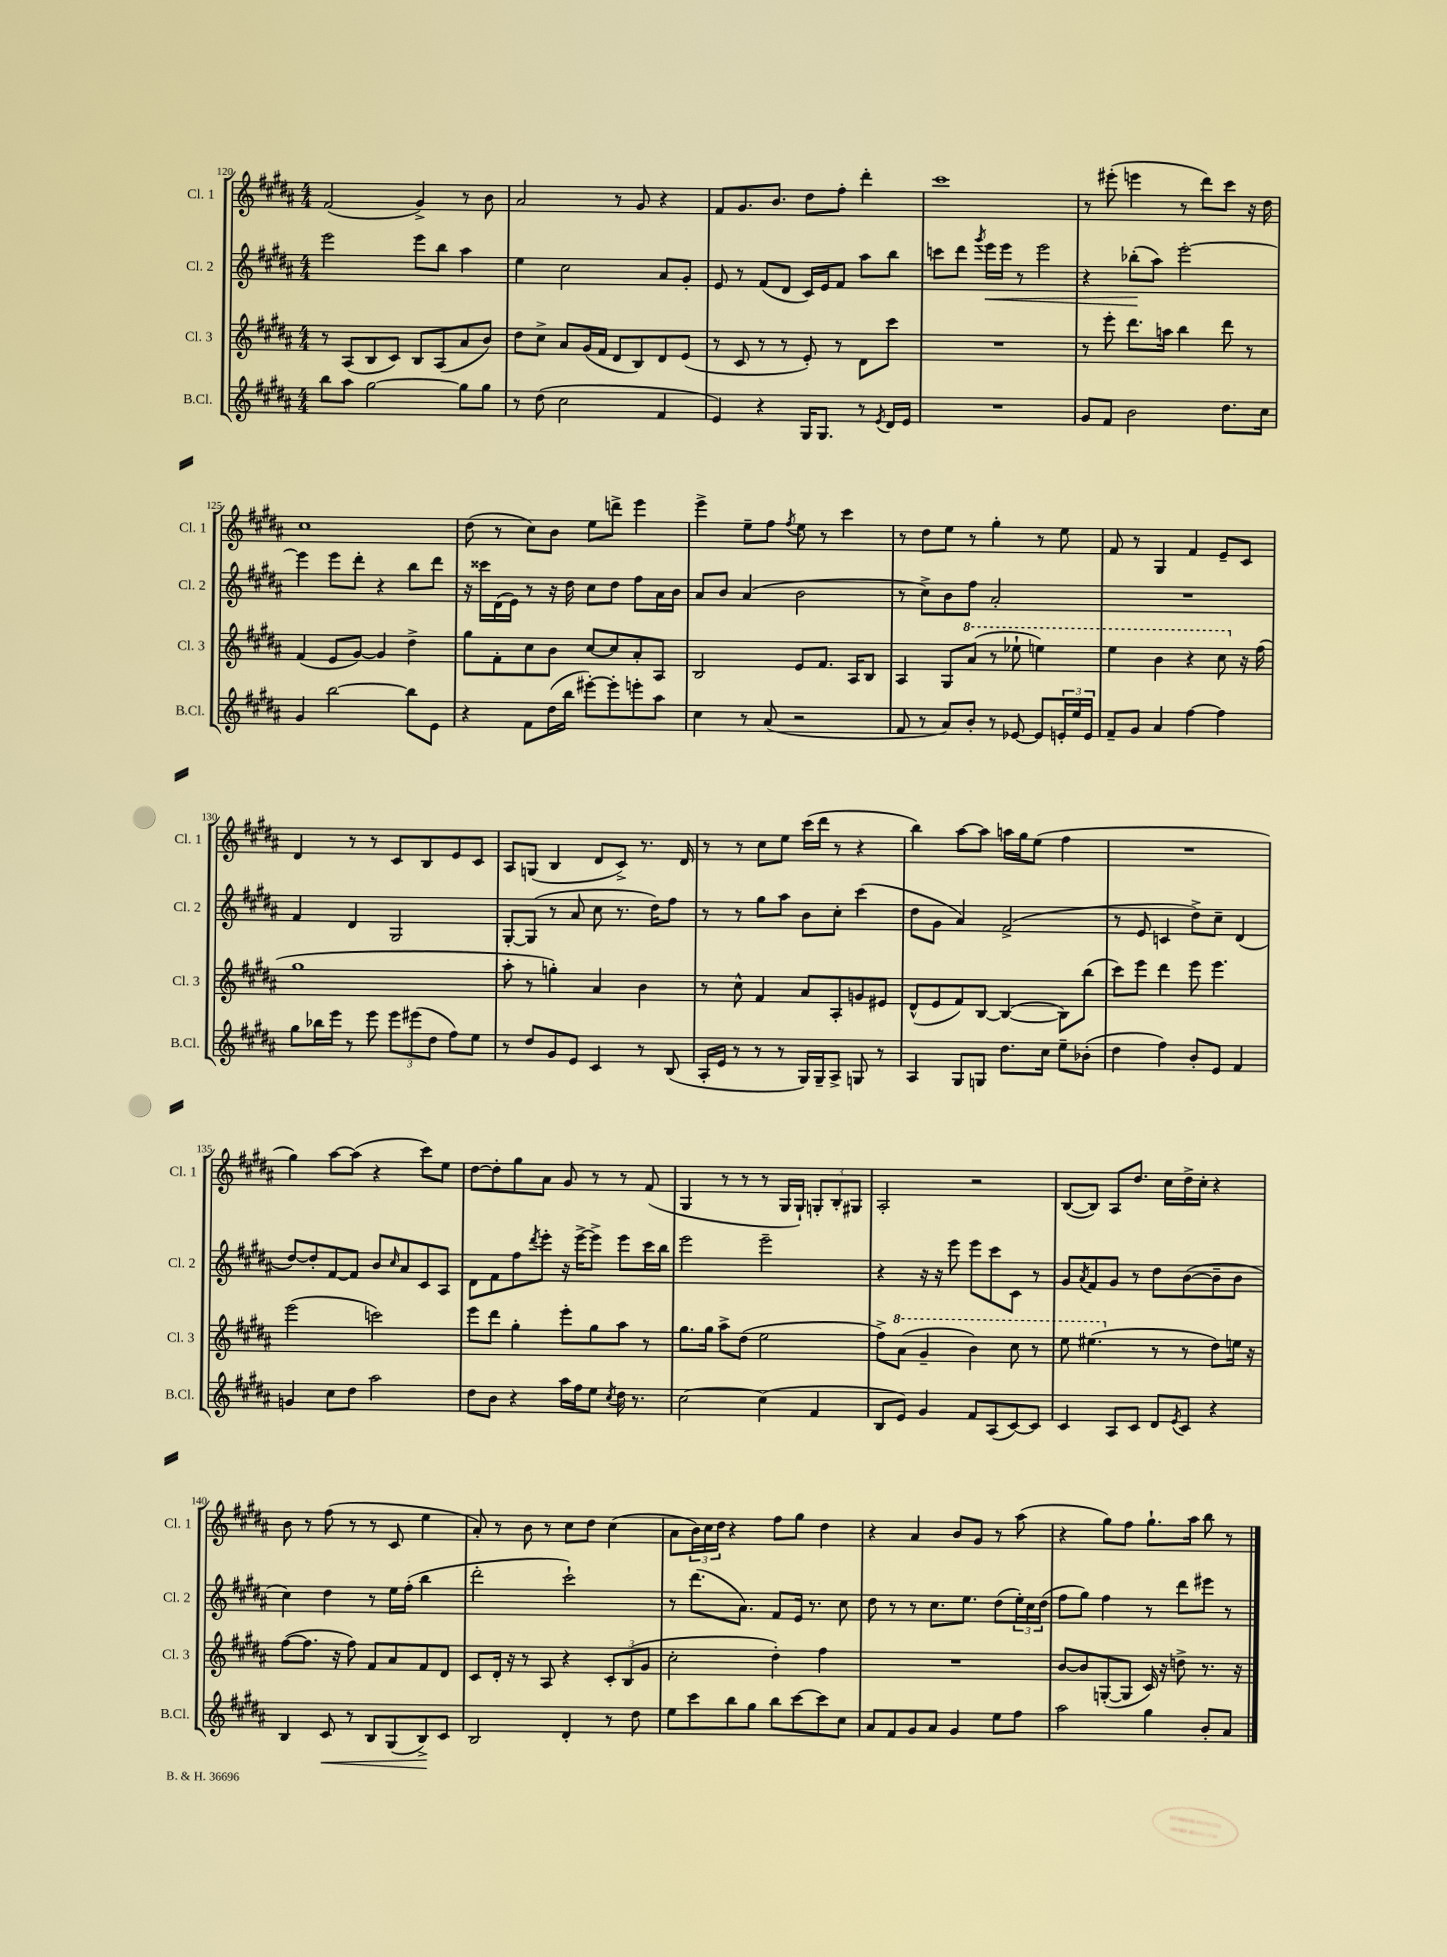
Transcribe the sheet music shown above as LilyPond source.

<<
\new StaffGroup <<
\new Staff = "s0" \with { instrumentName = "Cl. 1" shortInstrumentName = "Cl. 1" } {
    \clef treble \key b \major \numericTimeSignature \time 4/4
    fis'2( gis'4->) r8 b'8 |
    ais'2 r8 gis'8 r4 |
    fis'8 gis'8. b'8. dis''8 fis''8-. dis'''4-. |
    cis'''1 |
    r8 eis'''8-.( e'''4 r8 dis'''8) cis'''8 r16 dis''16 |
    cis''1 |
    dis''8( r8 cis''8) b'8 e''8 d'''8-> e'''4 |
    e'''4-> e''8-- fis''8 \acciaccatura { fis''8 } e''8 r8 cis'''4 |
    r8 dis''8 e''8 r8 gis''4-. r8 e''8 |
    fis'8 r8 gis4 fis'4 e'8-- cis'8 |
    dis'4 r8 r8 cis'8 b8 e'8 cis'8 |
    ais8 g8( b4 dis'8 cis'8->) r8. dis'16 |
    r8 r8 cis''8 e''8 cis'''16( dis'''16 r8 r4 |
    b''4) ais''8~ ais''8 a''16 gis''16 e''8( fis''4 |
    R1 |
    gis''4) ais''8~ ais''8( r4 cis'''8) e''8 |
    dis''8~ dis''8-. gis''8 ais'8 gis'8 r8 r8 fis'8( |
    gis4 r8 r8 r8 gis16 gis16-!) \tuplet 3/2 { g8-. b8-. gis8 } |
    ais2-. r2 |
    b8~( b8) ais8 dis''8. cis''16 dis''16-> cis''16-. r4 |
    b'8 r8 fis''8( r8 r8 cis'8 e''4 |
    ais'8-.) r8 b'8 r8 cis''8 dis''8 cis''4( |
    ais'8 \tuplet 3/2 { b'16) cis''16 dis''16 } r4 fis''8 gis''8 dis''4 |
    r4 ais'4 b'8 gis'8 r8 ais''8( |
    r4 gis''8) fis''8 gis''8.-! ais''16 b''8 r8 \bar "|." |
}
\new Staff = "s1" \with { instrumentName = "Cl. 2" shortInstrumentName = "Cl. 2" } {
    \clef treble \key b \major \numericTimeSignature \time 4/4
    e'''2 e'''8 b''8 ais''4 |
    e''4 cis''2 ais'8 gis'8-. |
    e'8 r8 fis'8( dis'8 cis'16) e'16 fis'8 ais''8 b''8 |
    c'''8 dis'''8 \acciaccatura { gis'''8 } e'''16\< e'''16 r8 e'''2 |
    r4 bes''8-.\!( ais''8) e'''2~-. |
    e'''4 e'''8 dis'''8-. r4 b''8 dis'''8 |
    r16 cisis'''16 dis'16( e'16) r8 r16 dis''16 cis''8 dis''8 fis''8 ais'16 b'16 |
    ais'8 b'8 ais'4( b'2 |
    r8 cis''8->) b'8 fis''8 ais'2-. |
    R1 |
    fis'4 dis'4 gis2 |
    gis8~-. gis8( r8 ais'8 cis''8 r8. dis''16) fis''8 |
    r8 r8 gis''8 ais''8 b'8 cis''8-. cis'''4( |
    dis''8 gis'8 ais'4) fis'2->( |
    r8 e'8 c'4 dis''8->) cis''8-- dis'4( |
    dis''8~) dis''8-. fis'8~ fis'8 b'8 \grace { cis''16 } ais'8 cis'8 ais8 |
    dis'8 fis'8 fis''8 \acciaccatura { dis'''8 } e'''8-. r16 e'''16~-> e'''8-> e'''8 cis'''16 b''16 |
    e'''2 e'''2-- |
    r4 r16 r16 e'''8 e'''8 cis'''8 cis'8 r8 |
    gis'8 \acciaccatura { ais'8 } fis'8 gis'8 r8 dis''8 b'8~( b'8-- b'8 |
    cis''4) dis''4 r8 e''16 fis''16-.( b''4 |
    dis'''2-. cis'''2-!) |
    r8 dis'''8.( ais'8.) fis'8 e'16 r8. cis''8 |
    dis''8 r8 r8 cis''8. e''8. dis''8( \tuplet 3/2 { e''16-.) cis''16 dis''16( } |
    fis''8 gis''8) fis''4 r8 dis'''8 eis'''8 r8 \bar "|." |
}
\new Staff = "s2" \with { instrumentName = "Cl. 3" shortInstrumentName = "Cl. 3" } {
    \clef treble \key b \major \numericTimeSignature \time 4/4
    r8 ais8( b8 cis'8) b8 ais8( ais'8 b'8) |
    dis''8 cis''8-> ais'8 gis'16( fis'16 dis'8 b8) dis'8 e'8( |
    r8 cis'8 r8 r8 e'8-.) r8 dis'8 cis'''8 |
    R1 |
    r8 e'''8-. dis'''8. a''16 b''4 dis'''8 r8 |
    fis'4( e'8 gis'8~) gis'4 dis''4-> |
    gis''8 fis'8-. cis''8 b'8 cis''8~ cis''8 ais'8-. ais8 |
    b2 e'8 fis'8. ais16 b8 |
    ais4 gis8 \ottava #1 ais''8( r8 ees'''8-! e'''4) |
    e'''4 b''4 r4 cis'''8 \ottava #0 r16 fis''16( |
    gis''1 |
    ais''8-. r8 g''4-.) ais'4 b'4 |
    r8 cis''8-^ fis'4 ais'8 ais8-. g'8 eis'8 |
    dis'8-^( e'8 fis'8) b8~ b4~( b8) b''8( |
    cis'''8) e'''8 dis'''4 e'''8 e'''4. |
    e'''2( c'''2) |
    e'''8 dis'''8 gis''4-. e'''8-. gis''8 ais''8 r8 |
    gis''8. gis''16 ais''8-> dis''8( e''2 |
    fis''8->) \ottava #1 ais''8( gis''4-- b''4) cis'''8 r8 |
    e'''8 eis'''4.( \ottava #0 r8 r8 dis''8) e''!16 r16 |
    fis''8~( fis''8. r16 fis''8) fis'8 ais'8 fis'8 dis'8 |
    cis'8 dis'16-. r16 r8 ais8 r4 \tuplet 3/2 { cis'8-. b8( gis'8 } |
    cis''2-. dis''4-.) fis''4 |
    R1 |
    b'8~ b'8 g8~-.( g8 cis'16) r16 d''8-> r8. r16 \bar "|." |
}
\new Staff = "s3" \with { instrumentName = "B.Cl." shortInstrumentName = "B.Cl." } {
    \clef treble \key b \major \numericTimeSignature \time 4/4
    b''8 ais''8 gis''2~ gis''8 gis''8 |
    r8 dis''8( cis''2 fis'4 |
    e'4) r4 gis16 gis8. r8 \acciaccatura { e'8 } dis'16 e'16 |
    R1 |
    gis'8 fis'8 b'2 dis''8. cis''16 |
    gis'4 b''2~ b''8 e'8 |
    r4 fis'8 dis''16( b''16 eis'''8~-.) eis'''8-. e'''8-. ais''8 |
    cis''4 r8 ais'8( r2 |
    fis'8 r8 ais'8) b'8-. r8 ees'8~ ees'8 \tuplet 3/2 { e'16-. e''16 e'16 } |
    fis'8-- gis'8 ais'4 fis''4~ fis''4 |
    gis''8 bes''16 e'''16 r8 e'''8 \tuplet 3/2 { e'''8 eis'''8( dis''8 } fis''8) e''8 |
    r8 dis''8 gis'8 e'8 cis'4 r8 b8( |
    ais16-. e'16 r8 r8 r8 gis16) gis16-- ais8-> g8 r8 |
    ais4 gis8 g8 dis''8. cis''16 e''8-- bes'8-.( |
    dis''4 fis''4) b'8-. e'8 fis'4 |
    g'4 cis''8 dis''8 ais''2 |
    dis''8 b'8 r4 ais''16 fis''16 e''8 \acciaccatura { cis''8 } dis''16 r8. |
    cis''2~ cis''4( fis'4 |
    b8 e'8) gis'4 fis'8 ais8( cis'8~) cis'8 |
    cis'4 ais8 cis'8 dis'8 \acciaccatura { e'8 } cis'8 r4 |
    b4 cis'8\< r8 b8 gis8( b8->\!) cis'8 |
    b2 dis'4-. r8 dis''8 |
    e''8 cis'''8 b''8 gis''8 b''8 cis'''8~ cis'''8 cis''8 |
    ais'8 fis'8 gis'8 ais'8 gis'4 e''8 fis''8 |
    ais''2 gis''4 b'8-. ais'8 \bar "|." |
}
>>
>>
\layout { \context { \Score currentBarNumber = #120 } }
